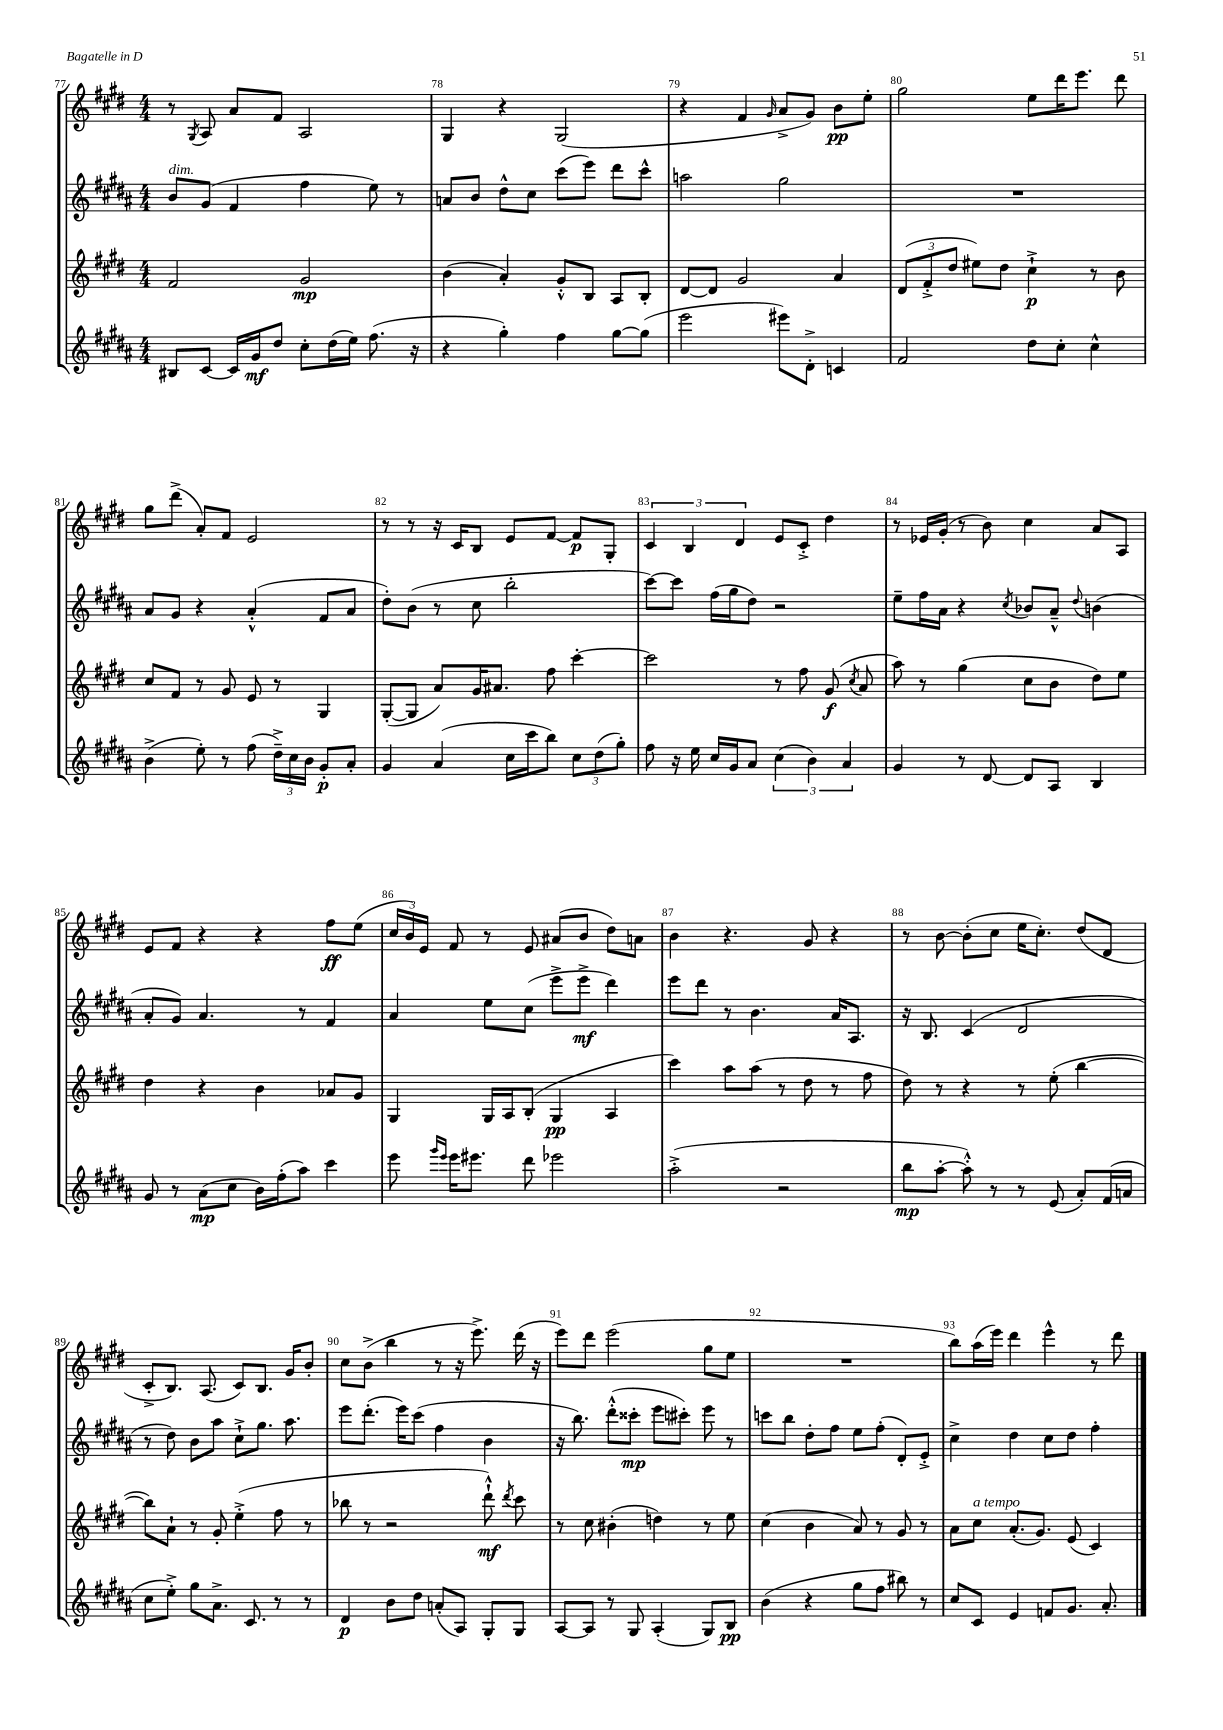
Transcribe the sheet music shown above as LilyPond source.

<<
\new StaffGroup <<
\new Staff = "s0" {
    \clef treble \key e \major \numericTimeSignature \time 4/4
    \autoBeamOff r8 \acciaccatura { gis8 } a8 a'8[ fis'8] a2 |
    gis4 r4 gis2( |
    r4 fis'4 \grace { gis'16 } a'8[-> gis'8]) b'8[\pp e''8]-. |
    gis''2 e''8[ dis'''16 e'''8.] dis'''8 |
    gis''8[ dis'''8]->( a'8[-.) fis'8] e'2 |
    r8 r8 r16 cis'16[ b8] e'8[ fis'8]~ fis'8[\p gis8]-. |
    \tuplet 3/2 { cis'4 b4 dis'4 } e'8[ cis'8]-.-> dis''4 |
    r8 ees'16[ gis'16]-.( r8 b'8) cis''4 a'8[ a8] |
    e'8[ fis'8] r4 r4 fis''8[\ff e''8]( |
    \tuplet 3/2 { cis''16[ b'16) e'16] } fis'8 r8 e'8 ais'8[( b'8] dis''8[) a'8] |
    b'4 r4. gis'8 r4 |
    r8 b'8~ b'8[-.( cis''8] e''16[ cis''8.]-.) dis''8[( dis'8] |
    cis'8[-.-> b8.]) a8.( cis'8[) b8.] gis'16[ b'8]-. |
    cis''8[ b'8]->( b''4 r8 r16 e'''8.->) dis'''16( r16 |
    e'''8[) dis'''8] e'''2( gis''8[ e''8] |
    R1 |
    b''8[) a''16( e'''16]) dis'''4 e'''4-^ r8 dis'''8 \bar "|." |
}
\new Staff = "s1" {
    \clef treble \key b \major \numericTimeSignature \time 4/4
    \autoBeamOff b'8[^\markup { \italic "dim." } gis'8]( fis'4 fis''4 e''8) r8 |
    a'8[ b'8] dis''8[-^ cis''8] cis'''8[( e'''8]) dis'''8[ cis'''8]-^ |
    a''2 gis''2 |
    R1 |
    ais'8[ gis'8] r4 ais'4-.-^( fis'8[ ais'8] |
    dis''8[-.) b'8]( r8 cis''8 b''2-. |
    cis'''8[~) cis'''8] fis''16[( gis''16 dis''8]) r2 |
    e''8[-- fis''16 ais'16] r4 \acciaccatura { cis''8 } bes'8[ ais'8]---^ \appoggiatura { dis''8 } b'4( |
    ais'8[-. gis'8]) ais'4. r8 fis'4 |
    ais'4 e''8[ cis''8]( e'''8[-> e'''8]->\mf dis'''4) |
    e'''8[ dis'''8] r8 b'4. ais'16[ ais8.] |
    r16 b8. cis'4( dis'2 |
    r8 dis''8) b'8[ ais''8] cis''8[-!-> gis''8.] ais''8. |
    e'''8[ dis'''8.]-.( e'''16[) cis'''8]( fis''4 b'4 |
    r16 b''8.) dis'''8[-.-^( cisis'''8]-.\mp e'''8[ cis'''8]-.) e'''8 r8 |
    c'''8[ b''8] dis''8[-. fis''8] e''8[ fis''8]-.( dis'8[-.) e'8]-.-> |
    cis''4-> dis''4 cis''8[ dis''8] fis''4-. \bar "|." |
}
\new Staff = "s2" {
    \clef treble \key e \major \numericTimeSignature \time 4/4
    \autoBeamOff fis'2 gis'2\mp |
    b'4( a'4-.) gis'8[-.-^ b8] a8[ b8]-. |
    dis'8[~ dis'8] gis'2 a'4 |
    \tuplet 3/2 { dis'8[( fis'8-.-> dis''8] } eis''8[) dis''8] cis''4-!->\p r8 b'8 |
    cis''8[ fis'8] r8 gis'8 e'8 r8 gis4 |
    gis8[~-.( gis8] a'8[) gis'16 ais'8.] fis''8 cis'''4~-. |
    cis'''2 r8 fis''8 gis'8\f( \acciaccatura { cis''8 } a'8 |
    a''8) r8 gis''4( cis''8[ b'8] dis''8[) e''8] |
    dis''4 r4 b'4 aes'8[ gis'8] |
    gis4 gis16[ a16 b8]-.( gis4\pp a4 |
    cis'''4) a''8[ a''8]( r8 dis''8 r8 fis''8 |
    dis''8) r8 r4 r8 e''8-.( b''4~ |
    b''8[) a'8]-! r8 gis'8-. e''4-.->( fis''8 r8 |
    bes''8 r8 r2 dis'''8-!-^\mf) \acciaccatura { dis'''8 } cis'''8 |
    r8 cis''8 bis'4-.( d''4) r8 e''8 |
    cis''4( b'4 a'8) r8 gis'8 r8 |
    a'8[ cis''8]^\markup { \italic "a tempo" } a'8.[-.( gis'8.]) e'8( cis'4) \bar "|." |
}
\new Staff = "s3" {
    \clef treble \key b \major \numericTimeSignature \time 4/4
    \autoBeamOff bis8[ cis'8]~ cis'16[ gis'16\mf dis''8] cis''8[-. dis''16( e''16]) fis''8.( r16 |
    r4 gis''4-.) fis''4 gis''8[~ gis''8]( |
    e'''2 eis'''8[) dis'8]-.-> c'4 |
    fis'2 dis''8[ cis''8]-. cis''4-^ |
    b'4->( e''8-.) r8 fis''8( \tuplet 3/2 { dis''16[--->) cis''16 b'16] } gis'8[-.\p ais'8]-. |
    gis'4 ais'4( cis''16[ cis'''16 b''8]) \tuplet 3/2 { cis''8[ dis''8( gis''8]-.) } |
    fis''8 r16 e''16 cis''16[ gis'16 ais'8] \tuplet 3/2 { cis''4( b'4) ais'4 } |
    gis'4 r8 dis'8~ dis'8[ ais8] b4 |
    gis'8 r8 ais'8[\mp( cis''8] b'16[) fis''16-.( ais''8]) cis'''4 |
    e'''8 \grace { gis'''16[ e'''16] } e'''16[ eis'''8.] dis'''8 ees'''2 |
    ais''2-.->( r2 |
    b''8[\mp ais''8]~-. ais''8-.-^) r8 r8 e'8( ais'8[-.) fis'16( a'16] |
    cis''8[ e''8]-.->) gis''8[ ais'8.]-> cis'8. r8 r8 |
    dis'4\p b'8[ dis''8] a'8[-.( ais8]) gis8[-. gis8] |
    ais8[~ ais8] r8 gis8 ais4-.( gis8[) b8]\pp |
    b'4( r4 gis''8[ fis''8] bis''8) r8 |
    cis''8[ cis'8] e'4 f'8[ gis'8.] ais'8.-. \bar "|." |
}
>>
>>
\layout { \context { \Score currentBarNumber = #77 \override BarNumber.break-visibility = ##(#f #t #t) barNumberVisibility = #all-bar-numbers-visible } }
